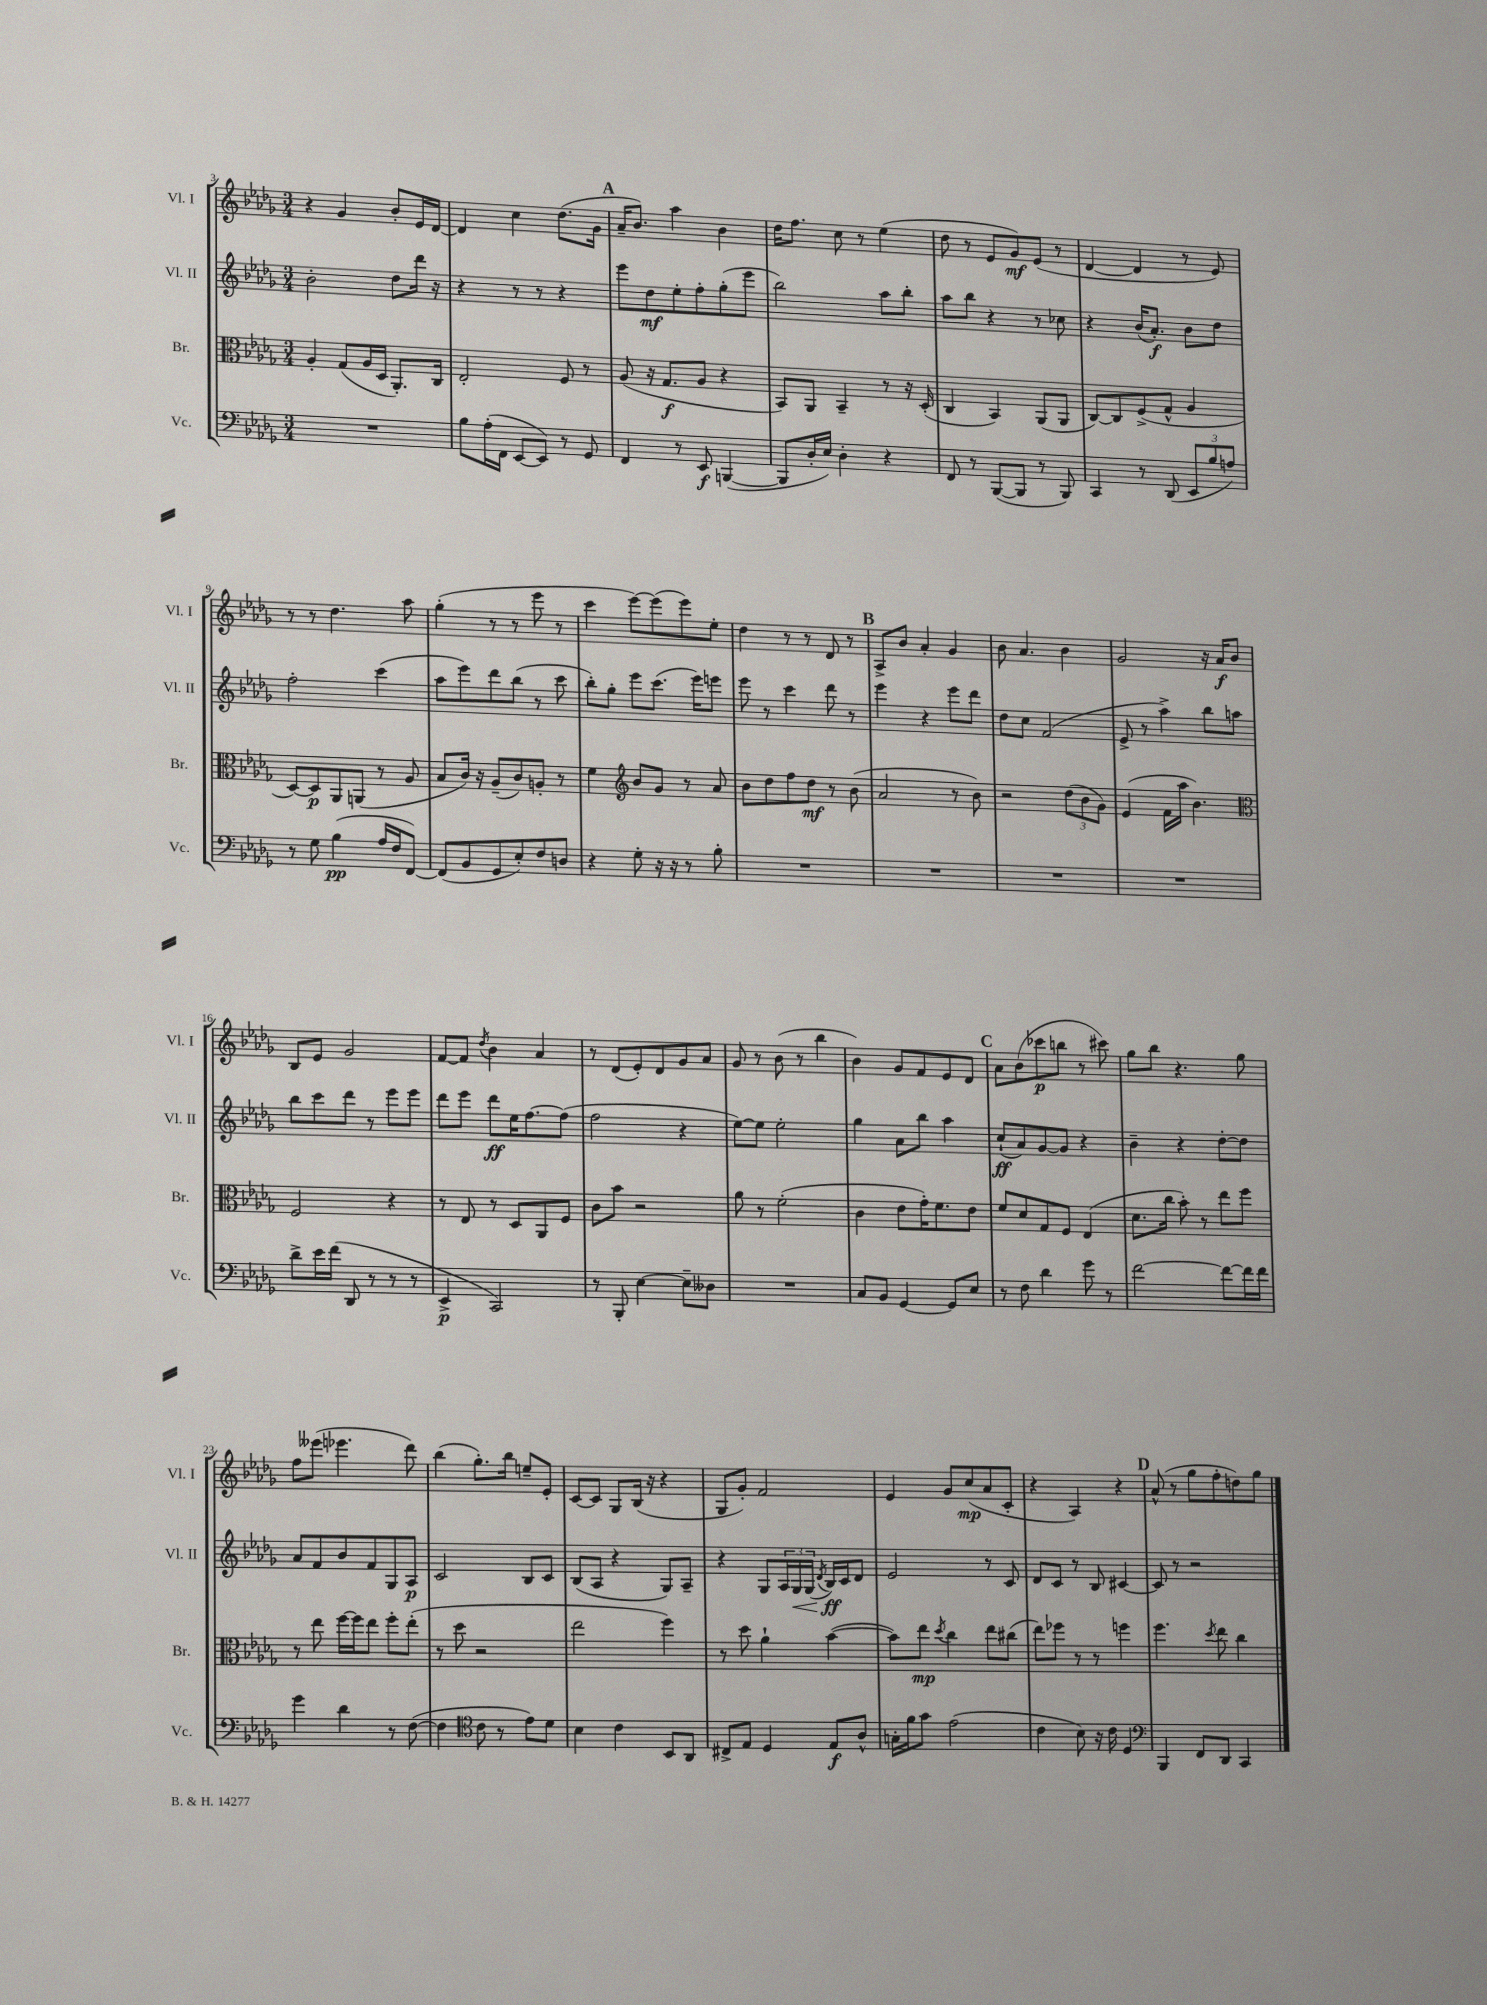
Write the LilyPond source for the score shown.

<<
\new StaffGroup <<
\new Staff = "s0" \with { instrumentName = "Vl. I" shortInstrumentName = "Vl. I" } {
    \clef treble \key des \major \numericTimeSignature \time 3/4
    r4 ges'4 bes'8-. ees'16 des'16~ |
    des'4 c''4 des''8.( ges'16 |
    \mark \markup { \bold "A" } aes'16-- bes'8.) aes''4 bes'4 |
    des''16 f''8. c''8 r8 ees''4( |
    des''8 r8 ees'8 ges'8\mf) ees'8( r8 |
    des'4~ des'4 r8 ees'8) |
    r8 r8 des''4. aes''8 |
    ges''4-.( r8 r8 ees'''8 r8 |
    c'''4 ees'''8~) ees'''8( ees'''8) ees''8-. |
    des''4 r8 r8 des'8 r8 |
    \mark \markup { \bold "B" } aes8-> bes'8 aes'4-. ges'4 |
    bes'8 aes'4. bes'4 |
    ges'2 r16 aes'16\f bes'8 |
    bes8 ees'8 ges'2 |
    f'8~ f'8 \acciaccatura { des''8 } bes'4 aes'4 |
    r8 des'8( ees'8-.) des'8 ges'8 aes'8 |
    ges'8 r8 bes'8( r8 bes''4 |
    bes'4) ges'8 f'8 ees'8 des'8 |
    \mark \markup { \bold "C" } aes'8 bes'8( ces'''8\p b''8 r8 cis'''8) |
    ges''8 bes''8 r4. ges''8 |
    f''8 eeses'''8( ees'''4. des'''8) |
    bes''4( ges''8.-.) bes''16 e''8-- ees'8-. |
    c'8~ c'8 ges8 bes16( r16 r4 |
    ges8 ges'8-.) f'2 |
    ees'4 ges'8 c''8\mp( aes'8 c'8-. |
    r4 aes4) r4 |
    \mark \markup { \bold "D" } aes'8-^( r8 ges''8 f''8-. d''8) ges''8 \bar "|." |
}
\new Staff = "s1" \with { instrumentName = "Vl. II" shortInstrumentName = "Vl. II" } {
    \clef treble \key des \major \numericTimeSignature \time 3/4
    bes'2-. des''8 des'''16 r16 |
    r4 r8 r8 r4 |
    \mark \markup { \bold "A" } ees'''8 des''8\mf ees''8-. f''8-. ges''8-.( ees'''8 |
    bes''2) aes''8 bes''8-. |
    aes''8 bes''8 r4 r8 ces''8 |
    r4 bes'16( aes'8.-.\f) bes'8 des''8 |
    f''2-. c'''4( |
    aes''8 ees'''8) des'''8 bes''8( r8 c'''8 |
    bes''8-.) ges''8-. ees'''8 c'''8.( ees'''16) e'''8 |
    ees'''8 r8 c'''4 des'''8 r8 |
    \mark \markup { \bold "B" } ees'''4 r4 ees'''8 des'''8 |
    des''8 c''8 f'2( |
    ees'8-> r8 aes''4->) bes''8 a''8 |
    bes''8 c'''8 des'''8 r8 ees'''8 ees'''8 |
    des'''8 ees'''8 des'''8\ff ees''16 f''8.~ f''8( |
    f''2 r4 |
    ees''8~) ees''8 ees''2-. |
    ges''4 aes'8 bes''8 aes''4 |
    \mark \markup { \bold "C" } c''8-!\ff( aes'8) ges'8~ ges'8 r4 |
    bes'4-- r4 des''8~-. des''8 |
    aes'8 f'8 bes'8 f'8 ges8 aes8\p |
    c'2 bes8 c'8 |
    bes8( aes8 r4 ges8) aes8-- |
    r4 ges8 \tuplet 3/2 { aes16 ges16\< ges16( } \acciaccatura { des'8 } bes16\ff\!) c'16 des'8 |
    ees'2 r8 c'8 |
    des'8 c'8 r8 bes8 cis'4~ |
    \mark \markup { \bold "D" } cis'8 r8 r2 \bar "|." |
}
\new Staff = "s2" \with { instrumentName = "Br." shortInstrumentName = "Br." } {
    \clef alto \key des \major \numericTimeSignature \time 3/4
    aes4-. ges8( aes16 des16 aes,8.-.) c16 |
    ees2-. f8 r8 |
    \mark \markup { \bold "A" } aes8( r16 ges8.\f aes8 r4 |
    bes,8) aes,8 bes,4-- r8 r16 des16-.( |
    c4 bes,4) aes,8( aes,8 |
    c8~) c8 f8->( ges8-^ aes4 |
    des8~) des8\p aes,8 a,8( r8 aes8 |
    bes8 c'16) r16 aes8--( c'8) a8-. r8 |
    f'4 \clef treble bes'8 ges'8 r8 aes'8 |
    bes'8 des''8 f''8 des''8\mf r8 bes'8( |
    \mark \markup { \bold "B" } aes'2 r8 bes'8) |
    r2 \tuplet 3/2 { des''8( bes'8 ges'8) } |
    ees'4( f'16 aes''16 bes'4.) |
    \clef alto f2 r4 |
    r8 ees8 r8 des8 aes,8 f8 |
    c'8 bes'8 r2 |
    aes'8 r8 f'2-.( |
    c'4 ees'8 ges'16-.) f'8. ees'8 |
    \mark \markup { \bold "C" } f'8 des'8 ges8 f8 ees4( |
    des'8. c''16 bes'8-.) r8 ees''8 f''8 |
    r8 ees''8 f''16~ f''16 ees''8 f''8-. ees''8-.( |
    r8 des''8 r2 |
    ees''2 f''4) |
    r8 des''8 aes'4-! bes'4~( |
    bes'8) ees''8\mp \acciaccatura { des''8 } c''4 ees''8 cis''8( |
    ees''8) fes''8 r8 r8 f''4 |
    \mark \markup { \bold "D" } f''4. \acciaccatura { des''8 } ees''8 c''4 \bar "|." |
}
\new Staff = "s3" \with { instrumentName = "Vc." shortInstrumentName = "Vc." } {
    \clef bass \key des \major \numericTimeSignature \time 3/4
    R2. |
    bes8 aes16-.( f,16 ees,8~ ees,8) r8 ges,8 |
    \mark \markup { \bold "A" } f,4 r8 ees,8\f b,,4~( |
    b,,8 des16-. ees16) des4-. r4 |
    f,8 r8 bes,,8~( bes,,8 r8 bes,,8) |
    c,4 r8 des,8( \tuplet 3/2 { ees,8 bes8 a8) } |
    r8 ges8 bes4\pp( aes16 f16 f,8~) |
    f,8( bes,8 ges,8 ees8-.) f8 d8 |
    r4 ges8-. r16 r16 r8 bes8-. |
    R2. |
    \mark \markup { \bold "B" } R2. |
    R2. |
    R2. |
    des'8-> ees'16 f'16( des,8 r8 r8 r8 |
    ees,4->\p c,2) |
    r8 bes,,8-. ees4~ ees8-- deses8 |
    R2. |
    c8 bes,8 ges,4~ ges,8 ees8 |
    \mark \markup { \bold "C" } r8 f8 des'4 ges'8 r8 |
    f'2~ f'8~ f'16 f'16 |
    ges'4 des'4 r8 f8~( |
    f4 \clef tenor c'8 r8 ees'8) des'8 |
    bes4 c'4 bes,8 aes,8 |
    cis8-> ees8 des4 ees8\f aes8-^ |
    g16-. f'16 ges'8 ees'2( |
    c'4 bes8) r16 c'16 des4 |
    \mark \markup { \bold "D" } \clef bass bes,,4 f,8 des,8 c,4 \bar "|." |
}
>>
>>
\layout { \context { \Score currentBarNumber = #3 } }
